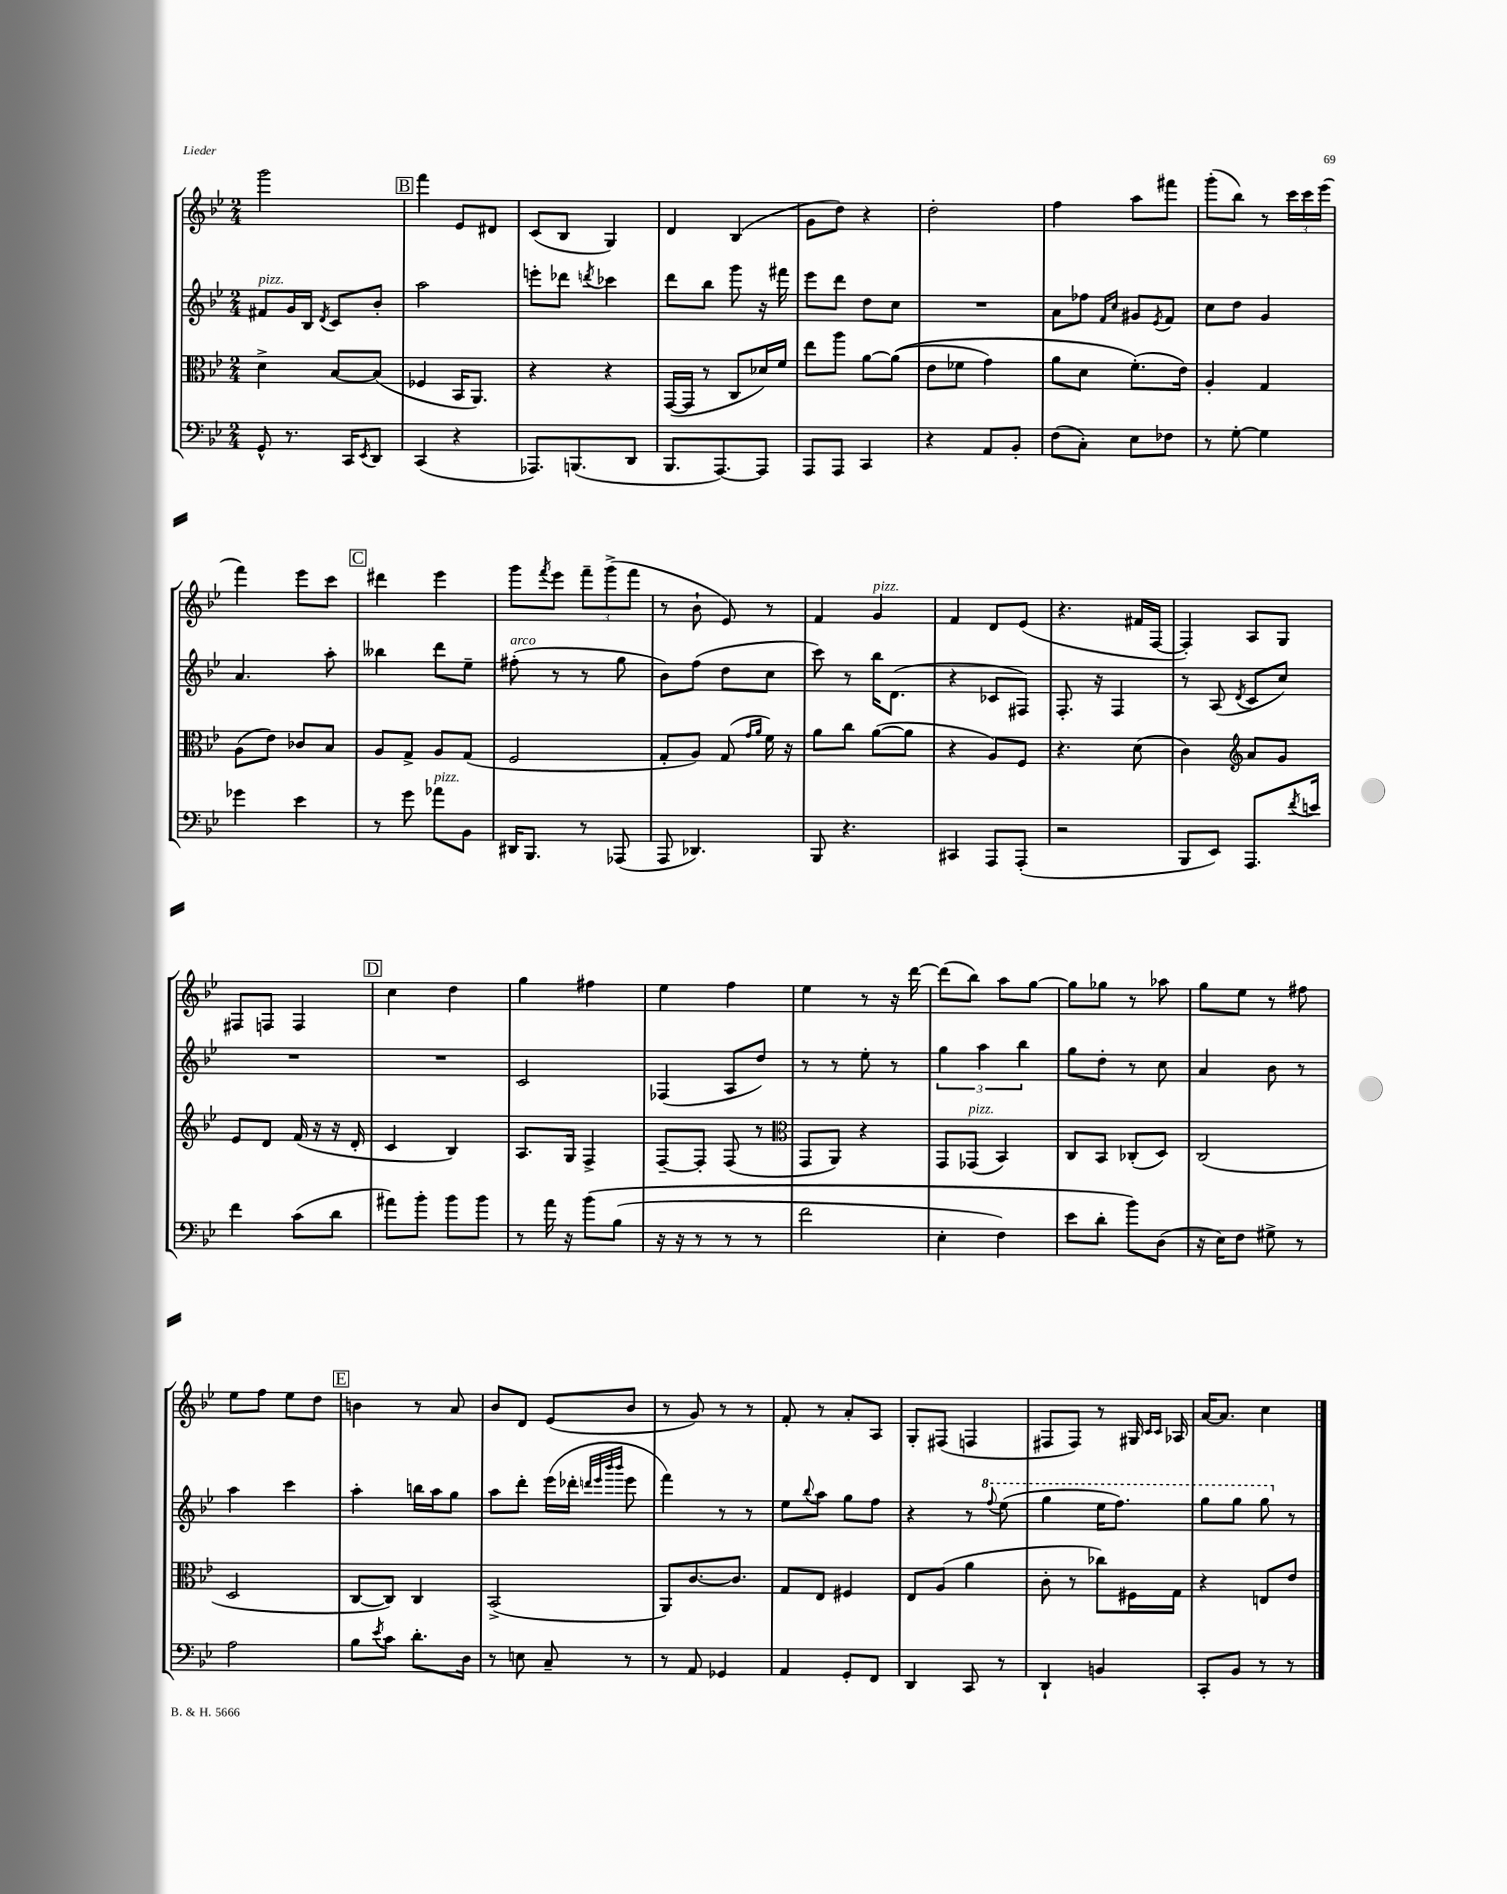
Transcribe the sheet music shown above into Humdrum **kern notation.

**kern	**kern	**kern	**kern
*staff4	*staff3	*staff2	*staff1
*clefF4	*clefC3	*clefG2	*clefG2
*k[b-e-]	*k[b-e-]	*k[b-e-]	*k[b-e-]
*M2/4	*M2/4	*M2/4	*M2/4
8GG^^	4d^	8f#	2ggg
8.r	.	16g	.
.	.	16B-	.
.	.	8qd	.
.	[8B-	8c	.
16CC	.	.	.
8qEE-	.	.	.
8DD	(8B-]	8b-'	.
=	=	=	=
(4CC	4F-	2aa	4fff
4r	16BB-	.	8e-
.	8.AA)	.	.
.	.	.	8d#
=	=	=	=
8.AAA-)	4r	8eee'	(8c
.	.	8ddd-	8B-
(8.BBB	.	.	.
.	.	8qddd	.
.	4r	4ccc-	4G)
8DD	.	.	.
=	=	=	=
8.BBB-	([16GG	8ddd	4d
.	16GG]	.	.
.	8r	8bb-	.
[8.AAA)	.	.	.
.	8C	8ggg	(4B-
8AAA]	16d-)	16r	.
.	16f	16fff#	.
=	=	=	=
8AAA	8ee-	8eee-	8g
8AAA	8aa	8ddd	8dd)
4CC	[8a	8dd	4r
.	&((8a]	8cc	.
=	=	=	=
4r	8e-	2r	2dd'
.	8f-	.	.
8AA	4g)	.	.
8BB-'	.	.	.
=	=	=	=
(8F	8a	8a	4ff
8C')	8d	8ff-	.
.	.	16qqf	.
.	.	16qqcc	.
8E-	(8.f'&)	8g#	8aa
.	.	8qe-	.
8F-	.	8f	8fff#
.	16e-)	.	.
=	=	=	=
8r	4A'	8cc	(8ggg'
[8G'	.	8dd	8bb-)
4G]	4G	4g	8r
.	.	.	24ccc
.	.	.	24ccc
.	.	.	(24eee-
=	=	=	=
4g-	(8A	4.a	4fff)
.	8e-)	.	.
4e-	8c-	.	8eee-
.	8B-	8aa'	8ccc
=	=	=	=
8r	8A	4bb--	4ddd#
8g	8G^	.	.
8a-	8A	8ddd	4eee-
8BB-	(8G	8ee-~	.
=	=	=	=
16DD#	2F	(8ff#'	8ggg
8.BBB-	.	.	.
.	.	.	8qfff
.	.	8r	8eee-
8r	.	8r	12fff~
.	.	.	(12ggg^
(8AAA-	.	8gg	.
.	.	.	12fff
=	=	=	=
8AAA	8G'	8b-)	8r
4.DD-)	8A)	(8ff	8b-`
.	(8G	8dd	8e-)
.	16qqg	.	.
.	16qqa	.	.
.	16f)	8cc	8r
.	16r	.	.
=	=	=	=
8BBB-	8a	8ccc)	4f
4.r	8cc	8r	.
.	([8a	16bb-	4g
.	.	(8.d	.
.	8a]	.	.
=	=	=	=
4CC#	4r	4r	4f
8AAA	8A)	8c-	8d
(8AAA'	8F	8F#)	(8e-
=	=	=	=
2r	4.r	8.F'	4.r
.	.	16r	.
.	.	4F	.
.	(8d	.	16f#
.	.	.	[16F
=	=	=	=
8BBB-	4c)	8r	4F'])
8EE-)	.	(8A	.
*	*clefG2	*	*
.	.	8qd	.
8.AAA	8a	8c	8A
.	8g	8cc)	8G
8qf	.	.	.
16e	.	.	.
=	=	=	=
4f	8e-	2r	8F#
.	8d	.	8F
(8c	(16f	.	4F
.	16r	.	.
8d	16r	.	.
.	16d'	.	.
=	=	=	=
8a#)	4c	2r	4cc
8b-'	.	.	.
8b-	4B-)	.	4dd
8b-	.	.	.
=	=	=	=
8r	8.A	2c	4gg
16a	.	.	.
16r	16G	.	.
&(8b-	4F^	.	4ff#
(8B-	.	.	.
=	=	=	=
16r	[8F~	(4F-	4ee-
16r	.	.	.
8r	8F']	.	.
8r	(8F	8A	4ff
8r	8r	8dd)	.
=	=	=	=
*	*clefC3	*	*
2f	8GG	8r	4ee-
.	8AA)	8r	.
.	4r	8ee-'	8r
.	.	8r	16r
.	.	.	[16ddd
=	=	=	=
4E-'	8GG	6gg	(8ddd]
.	(8GG-	.	8bb-)
.	.	6aa	.
4F)	4BB-)	.	8aa
.	.	6bb-	.
.	.	.	[8gg
=	=	=	=
8e-	8C	8gg	8gg]
8d'	8BB-	8dd'	8gg-
8b-&)	(8C-'	8r	8r
(8D	8D)	8cc	8aa-
=	=	=	=
16r	(2C	4a	8gg
16E-)	.	.	.
8F	.	.	8ee-
8G#^	.	8b-	8r
8r	.	8r	8ff#
=	=	=	=
2A	2D	4aa	8ee-
.	.	.	8ff
.	.	4ccc	8ee-
.	.	.	8dd
=	=	=	=
8B-	[8C	4aa'	4b
8qe-	.	.	.
8c	8C])	.	.
8.d'	4C	16bb	8r
.	.	16aa	.
.	.	8gg	8a
16D	.	.	.
=	=	=	=
8r	(2BB-^	8aa	8b-
8E	.	8ddd'	8d
8C~	.	(16eee-	(8e-
.	.	16ddd-'	.
.	.	32qqddd	.
.	.	32qqeee-	.
.	.	32qqbbb-	.
.	.	32qqbbb-	.
8r	.	8eee-	8b-
=	=	=	=
8r	8AA)	4fff)	8r
8AA	[8.c	.	8g)
4GG-	.	8r	8r
.	8.c]	.	.
.	.	8r	8r
=	=	=	=
4AA	8G	8ee-	8f'
.	.	8qqbb-	.
.	8E-	8aa	8r
8GG'	4F#	8gg	8a'
8FF	.	8ff	8A
=	=	=	=
4DD	8E-	4r	8G'
.	(8A	.	(8F#
8CC	4a	8r	4F
.	.	8qqfff	.
8r	.	(8eee-	.
=	=	=	=
4DD`	8c'	4ggg	8F#
.	8r	.	8F#)
4BB	8cc-)	16eee-	8r
.	.	8.fff)	.
.	16F#	.	16G#
.	.	.	16qqc
.	.	.	16qqc
.	16G	.	16A-
=	=	=	=
8CC'	4r	8ggg	[16a
.	.	.	8.a]
8BB-	.	8ggg	.
8r	8E	8ggg	4cc
8r	8e-	8r	.
==	==	==	==
*-	*-	*-	*-
